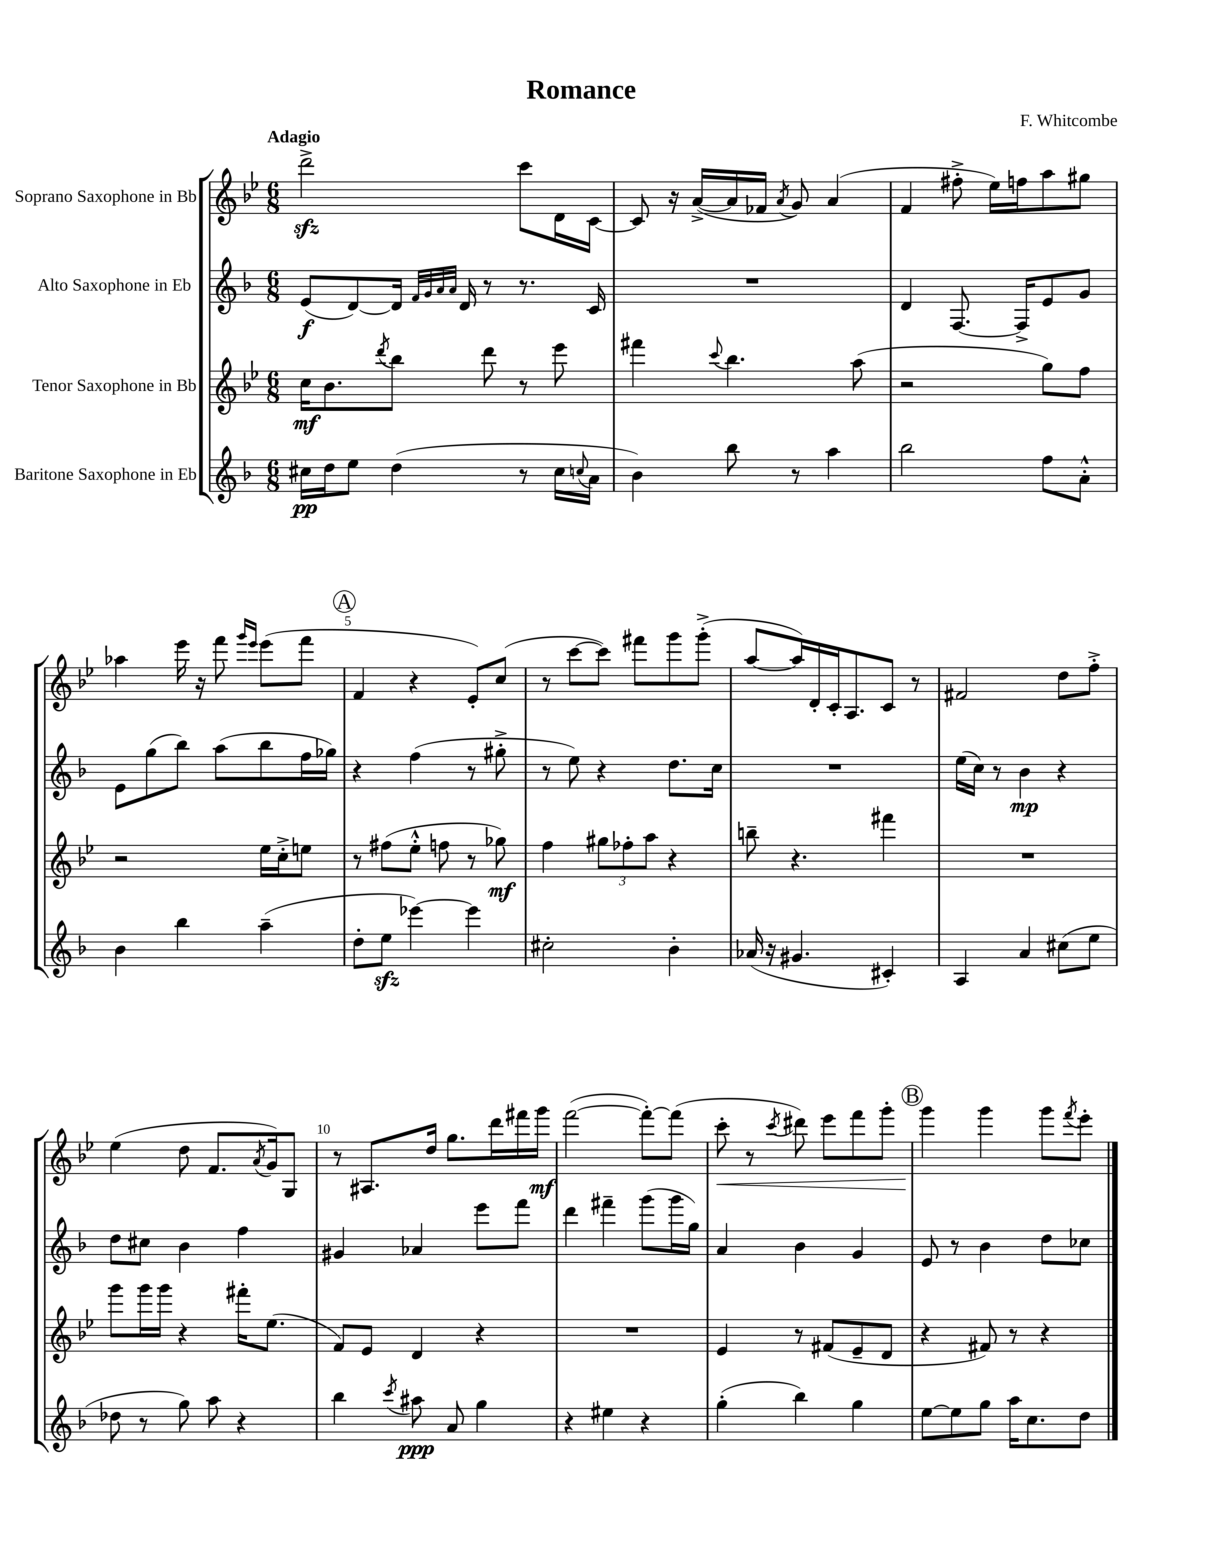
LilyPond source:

\header { title = "Romance" composer = "F. Whitcombe" }
<<
\new StaffGroup <<
\new Staff = "s0" \with { instrumentName = "Soprano Saxophone in Bb" } {
    \clef treble \key bes \major \numericTimeSignature \time 6/8 \tempo "Adagio"
    d'''2->\sfz c'''8 d'16 c'16~ |
    c'8 r16 a'16~->( a'16 fes'16 \acciaccatura { a'8 } g'8) a'4( |
    f'4 fis''8-.-> ees''16) f''16 a''8 gis''8 |
    aes''4 ees'''16 r16 f'''8 \grace { g'''16 ees'''16 } ees'''8( f'''8 |
    \mark \markup { \circle "A" } f'4 r4 ees'8-.) c''8( |
    r8 c'''8~ c'''8) fis'''8 g'''8 g'''8-.->( |
    a''8~ a''16) d'16-. c'16-. a8. c'8 r8 |
    fis'2 d''8 f''8-.-> |
    ees''4( d''8 f'8. \acciaccatura { a'8 } g'16) g8 |
    r8 ais8. d''16 g''8. d'''16 fis'''16 g'''16\mf |
    f'''2~( f'''8~-.) f'''8( |
    c'''8-.\< r8 \acciaccatura { c'''8 } dis'''8) ees'''8 f'''8 g'''8-. |
    \mark \markup { \circle "B" } g'''4\! g'''4 g'''8 \acciaccatura { f'''8 } ees'''8-. \bar "|." |
}
\new Staff = "s1" \with { instrumentName = "Alto Saxophone in Eb" } {
    \clef treble \key f \major \numericTimeSignature \time 6/8
    e'8\f( d'8~) d'16 \grace { f'32 g'32 a'32 a'32 } d'16 r8 r8. c'16 |
    R2. |
    d'4 f8.~ f16-> e'8 g'8 |
    e'8 g''8( bes''8) a''8( bes''8 f''16 ges''16) |
    \mark \markup { \circle "A" } r4 f''4( r8 gis''8-.-> |
    r8 e''8) r4 d''8. c''16 |
    R2. |
    e''16( c''16) r8 bes'4\mp r4 |
    d''8 cis''8 bes'4 f''4 |
    gis'4 aes'4 e'''8 f'''8 |
    d'''4 fis'''4-- g'''8( g'''16 g''16) |
    a'4 bes'4 g'4 |
    \mark \markup { \circle "B" } e'8 r8 bes'4 d''8 ces''8 \bar "|." |
}
\new Staff = "s2" \with { instrumentName = "Tenor Saxophone in Bb" } {
    \clef treble \key bes \major \numericTimeSignature \time 6/8
    c''16\mf bes'8. \acciaccatura { d'''8 } bes''8 d'''8 r8 ees'''8 |
    fis'''4 \appoggiatura { c'''8 } bes''4. a''8( |
    r2 g''8) f''8 |
    r2 ees''16 c''16-.-> e''8 |
    \mark \markup { \circle "A" } r8 fis''8( ees''8-.-^ f''8 r8 ges''8\mf) |
    f''4 \tuplet 3/2 { gis''8 fes''8-. a''8 } r4 |
    b''8-- r4. fis'''4 |
    R2. |
    g'''8 g'''16 g'''16 r4 fis'''16-. ees''8.( |
    f'8) ees'8 d'4 r4 |
    R2. |
    ees'4 r8 fis'8( ees'8-- d'8 |
    \mark \markup { \circle "B" } r4 fis'8) r8 r4 \bar "|." |
}
\new Staff = "s3" \with { instrumentName = "Baritone Saxophone in Eb" } {
    \clef treble \key f \major \numericTimeSignature \time 6/8
    cis''16\pp d''16 e''8 d''4( r8 cis''16 \appoggiatura { c''8 } a'16 |
    bes'4) bes''8 r8 a''4 |
    bes''2 f''8 a'8-.-^ |
    bes'4 bes''4 a''4--( |
    \mark \markup { \circle "A" } d''8-. e''8\sfz ees'''4~) ees'''4 |
    cis''2-. bes'4-. |
    aes'16( r16 gis'4. cis'4-.) |
    a4 a'4 cis''8( e''8 |
    des''8 r8 g''8) a''8 r4 |
    bes''4 \acciaccatura { c'''8 } ais''8\ppp a'8 g''4 |
    r4 eis''4 r4 |
    g''4-.( bes''4) g''4 |
    \mark \markup { \circle "B" } e''8~ e''8 g''8 a''16 c''8. d''8 \bar "|." |
}
>>
>>
\layout { \context { \Score \override BarNumber.break-visibility = ##(#f #t #t) barNumberVisibility = #(every-nth-bar-number-visible 5) } }
